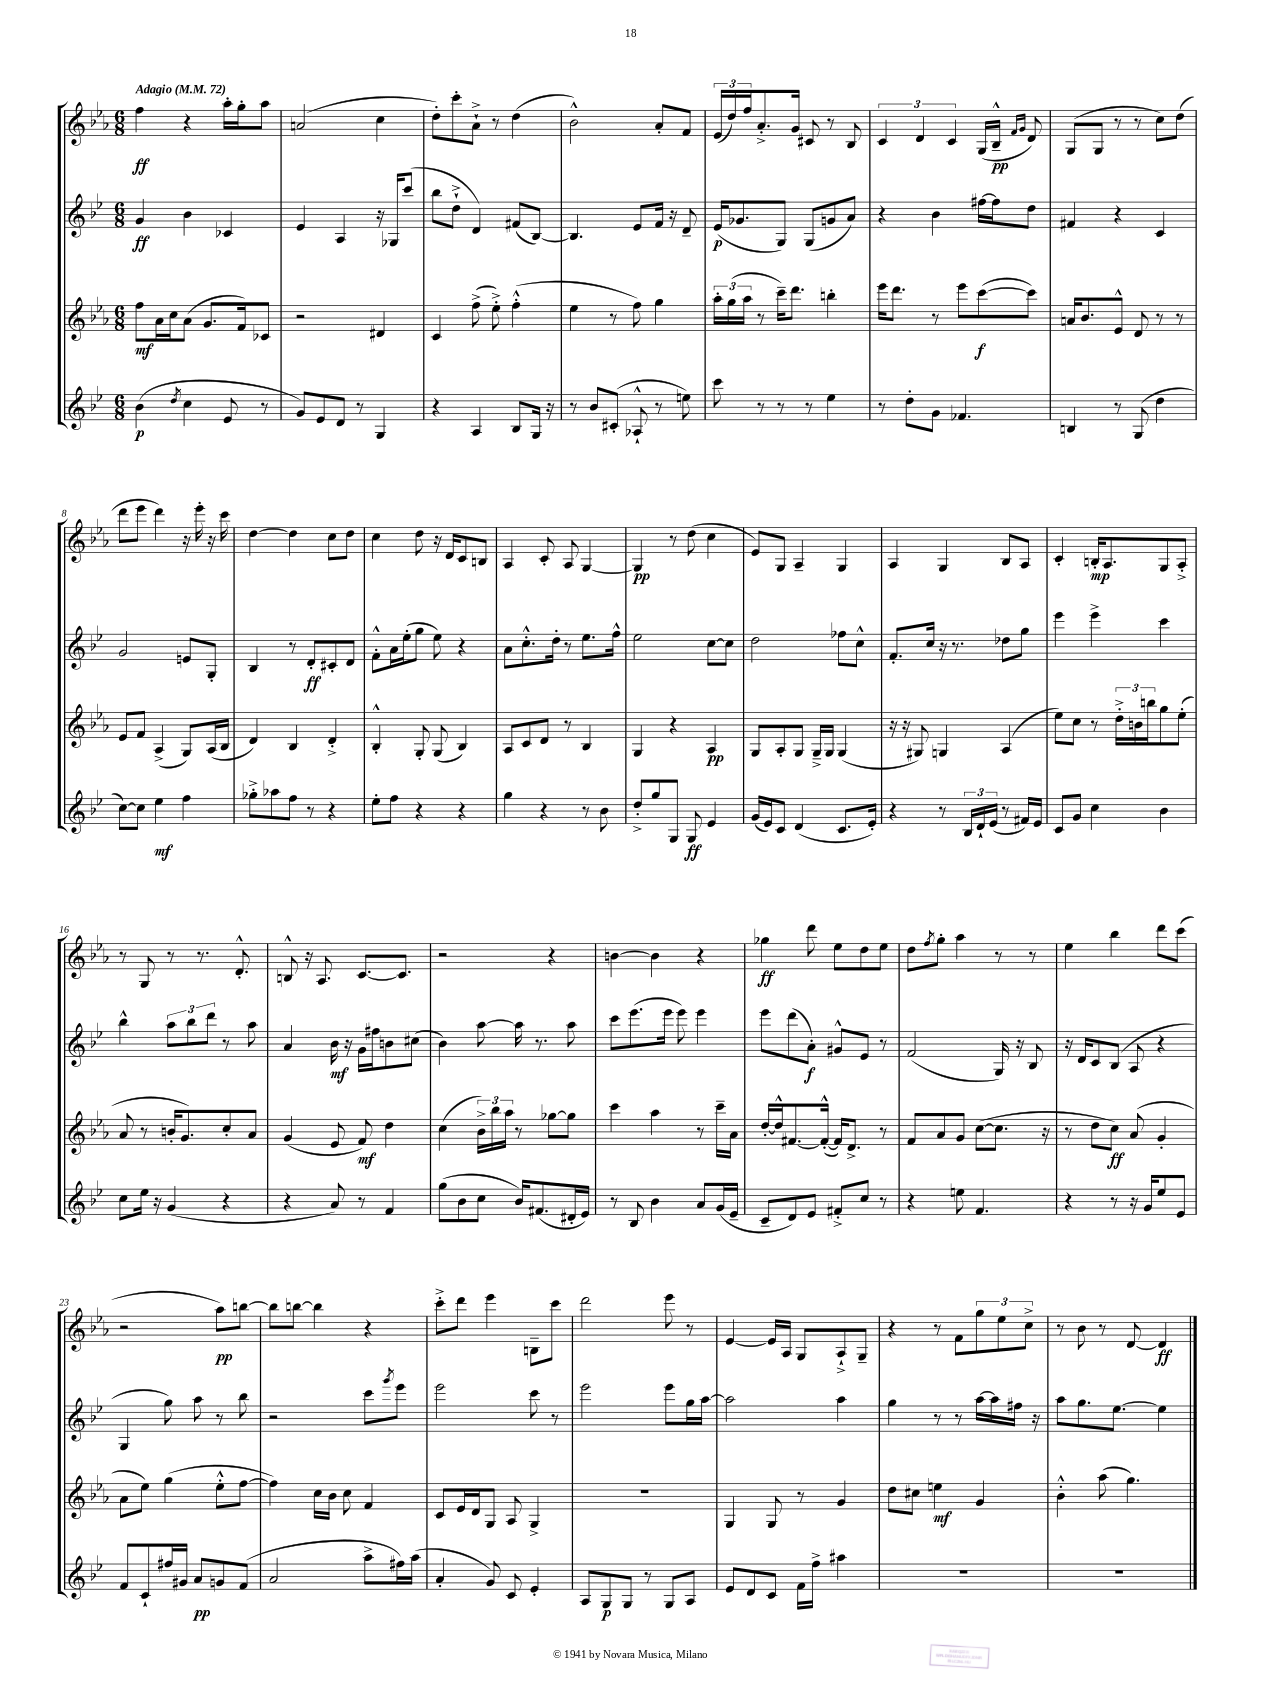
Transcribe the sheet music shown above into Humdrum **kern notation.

**kern	**dynam	**kern	**dynam	**kern	**dynam	**kern	**dynam
*part4	*part4	*part3	*part3	*part2	*part2	*part1	*part1
*staff4	*staff4	*staff3	*staff3	*staff2	*staff2	*staff1	*staff1
*clefG2	*	*clefG2	*	*clefG2	*	*clefG2	*
*k[b-e-]	*	*k[b-e-a-]	*	*k[b-e-]	*	*k[b-e-a-]	*
*M6/8	*	*M6/8	*	*M6/8	*	*M6/8	*
*MM72	*	*MM72	*	*MM72	*	*MM72	*
=1	=1	=1	=1	=1	=1	=1	=1
!	!	!	!	!	!	!LO:TX:a:B:t=Adagio	!
(4b-\	p	8ff\L	mf	4g/	ff	4ff\	ff
.	.	16a-\L	.	.	.	.	.
.	.	16cc\J	.	.	.	.	.
8qdd/	.	.	.	.	.	.	.
4cc\	.	(8a-\J	.	4b-\	.	4r	.
.	.	8.g/L	.	.	.	.	.
8e-/	.	.	.	4c-X/	.	16aa-'\LL	.
.	.	16f/k)	.	.	.	16gg'\J	.
8r	.	8c-X/J	.	.	.	8aa-\J	.
=2	=2	=2	=2	=2	=2	=2	=2
8g/L)	.	2r	.	4e-/	.	(2an/	.
8e-/	.	.	.	.	.	.	.
8d/J	.	.	.	4A/	.	.	.
8r	.	.	.	.	.	.	.
4G/	.	4d#X/	.	16r	.	4cc\	.
.	.	.	.	16G-X/KL	.	.	.
.	.	.	.	(8ccc/J	.	.	.
=3	=3	=3	=3	=3	=3	=3	=3
4r	.	4c/	.	8bb-\L	.	8dd'\L)	.
.	.	.	.	8dd`^\J	.	8ccc'\	.
4A/	.	(8ff^\	.	4d/)	.	8a-`^\J	.
.	.	8ee-'^\)	.	.	.	8r	.
8B-/L	.	(4ff'^^\	.	(8f#X/L	.	(4dd\	.
16G/Jk	.	.	.	[8B-/J)	.	.	.
16r	.	.	.	.	.	.	.
=4	=4	=4	=4	=4	=4	=4	=4
8r	.	4ee-\	.	4.B-/]	.	2b-^^\)	.
8b-/L	.	.	.	.	.	.	.
(8c#X'/J	.	8r	.	.	.	.	.
8A-X`^^/	.	8ff\)	.	8e-/L	.	.	.
8r	.	4gg\	.	16f/Jk	.	8a-'/L	.
.	.	.	.	16r	.	.	.
8een\)	.	.	.	8d~/	.	8f/J	.
=5	=5	=5	=5	=5	=5	=5	=5
8ccc\	.	24aa-'\LL	.	(16e-/KL	p	(24e-/LL	.
.	.	(24gg\	.	.	.	24dd/)	.
.	.	.	.	8.g-X/	.	.	.
.	.	24aa-\JJ	.	.	.	24ff/J	.
8r	.	8r	.	.	.	8.a-'^/	.
8r	.	16ccc~\KL)	.	8G/J)	.	.	.
.	.	8.ddd\J	.	.	.	16g/Jk	.
8r	.	.	.	(8G/L	.	8c#X/	.
4ee-\	.	4bbn'\	.	8gn/	.	8r	.
.	.	.	.	8a/J)	.	8B-/	.
=6	=6	=6	=6	=6	=6	=6	=6
8r	.	16eee-\KL	.	4r	.	6c/	.
.	.	8.ddd\J	.	.	.	.	.
8dd'\L	.	.	.	.	.	.	.
.	.	.	.	.	.	6d/	.
8g\J	.	8r	.	4b-\	.	.	.
.	.	.	.	.	.	6c/	.
4.f-X/	.	8eee-\L	.	.	.	.	.
.	.	([8ccc\	f	[16ff#X\LL	.	(16G/LL	.
.	.	.	.	16ff#\J]	.	16B-~^^/JJ	pp
.	.	.	.	.	.	16qqf/LL	.
.	.	.	.	.	.	16qqg/JJ	.
.	.	8ccc\J])	.	8dd\J	.	8d/)	.
=7	=7	=7	=7	=7	=7	=7	=7
4Bn/	.	16an/KL	.	4f#X/	.	(8G/L	.
.	.	8.b-/	.	.	.	.	.
.	.	.	.	.	.	8G/J	.
8r	.	8e-^^/J	.	4r	.	8r	.
(8G/	.	8d/	.	.	.	8r	.
4dd\	.	8r	.	4c/	.	8cc\L)	.
.	.	8r	.	.	.	(8dd\J	.
!!LO:LB:g=z
=8	=8	=8	=8	=8	=8	=8	=8
[8cc\L)	.	8e-/L	.	2g/	.	8ddd\L	.
8cc\J]	.	8f/J	.	.	.	8eee-\J	.
4ee-\	mf	(4A-^/	.	.	.	4ddd\)	.
4ff\	.	8G/L)	.	8en/L	.	16r	.
.	.	.	.	.	.	16eee-'\	.
.	.	(16A-/L	.	8G'/J	.	16r	.
.	.	16B-/JJ	.	.	.	16ccc\	.
=9	=9	=9	=9	=9	=9	=9	=9
8gg-X'^\L	.	4d/)	.	4B-/	.	[4dd\	.
8aa-X\	.	.	.	.	.	.	.
8ff\J	.	4B-/	.	8r	.	4dd\]	.
8r	.	.	.	8d'/L	ff	.	.
4r	.	4d'^/	.	8c#X'/	.	8cc\L	.
.	.	.	.	8d/J	.	8dd\J	.
=10	=10	=10	=10	=10	=10	=10	=10
8ee-'\L	.	4B-'^^/	.	8f'^^\L	.	4cc\	.
8ff\J	.	.	.	16a\L	.	.	.
.	.	.	.	(16ee-'\J	.	.	.
4r	.	8G'/	.	8gg\J	.	8dd\	.
.	.	(8G/	.	8ee-\)	.	16r	.
.	.	.	.	.	.	16d/KL	.
4r	.	4B-/)	.	4r	.	8c/	.
.	.	.	.	.	.	8Bn/J	.
=11	=11	=11	=11	=11	=11	=11	=11
4gg\	.	8A-/L	.	8a\L	.	4A-/	.
.	.	8c/	.	8.cc'^^\	.	.	.
4r	.	8d/J	.	.	.	8c'/	.
.	.	.	.	16dd'\Jk	.	.	.
.	.	8r	.	8r	.	8A-/	.
8r	.	4B-/	.	8.ee-\L	.	[4G/	.
8b-\	.	.	.	.	.	.	.
.	.	.	.	16ff^^\Jk	.	.	.
=12	=12	=12	=12	=12	=12	=12	=12
8dd'^/L	.	4G/	.	2ee-\	.	4G/]	pp
8gg/	.	.	.	.	.	.	.
8G/J	.	4r	.	.	.	8r	.
8G/	ff	.	.	.	.	(8dd\	.
4e-/	.	4A-/	pp	[8cc\L	.	4cc\	.
.	.	.	.	8cc\J]	.	.	.
=13	=13	=13	=13	=13	=13	=13	=13
(16g/LL	.	8G/L	.	2dd\	.	8e-/L)	.
16e-/J)	.	.	.	.	.	.	.
8c/J	.	8A-'/	.	.	.	8G/J	.
(4d/	.	8G/J	.	.	.	4A-~/	.
.	.	16G~^/LL	.	.	.	.	.
.	.	16G/JJ	.	.	.	.	.
8.c/L	.	(4G/	.	8ff-X\L	.	4G/	.
.	.	.	.	8cc^^\J	.	.	.
16e-'/Jk)	.	.	.	.	.	.	.
=14	=14	=14	=14	=14	=14	=14	=14
4r	.	16r	.	8.f'/L	.	4A-/	.
.	.	16r	.	.	.	.	.
.	.	8G#X/)	.	.	.	.	.
.	.	.	.	16cc/Jk	.	.	.
8r	.	4Gn/	.	16r	.	4G/	.
.	.	.	.	8.r	.	.	.
24B-/LL	.	.	.	.	.	.	.
24d`/	.	.	.	.	.	.	.
(24e-/JJ	.	.	.	.	.	.	.
8r	.	(4A-/	.	8dd-X\L	.	8B-/L	.
16f#X/LL)	.	.	.	8gg\J	.	8A-/J	.
16e-/JJ	.	.	.	.	.	.	.
=15	=15	=15	=15	=15	=15	=15	=15
8c/L	.	8ee-\L)	.	4eee-\	.	4c'/	.
8g/J	.	8cc\J	.	.	.	.	.
4cc\	.	8r	.	4eee-^\	.	16Bn'/KL	mp
.	.	.	.	.	.	8.A-/	.
.	.	24dd'^\LL	.	.	.	.	.
.	.	24bn\	.	.	.	.	.
.	.	24bbn\J	.	.	.	.	.
4b-\	.	8gg\	.	4ccc\	.	8G/	.
.	.	(8ee-'\J	.	.	.	8A-'^/J	.
!!LO:LB:g=z
=16	=16	=16	=16	=16	=16	=16	=16
8cc\L	.	8a-/	.	4bb-^^\	.	8r	.
16ee-\Jk	.	8r	.	.	.	8G/	.
16r	.	.	.	.	.	.	.
(4g/	.	16bn'/KL	.	12aa\L	.	8r	.
.	.	8.g/)	.	.	.	.	.
.	.	.	.	12bb-\	.	.	.
.	.	.	.	.	.	8.r	.
.	.	.	.	12ddd\J	.	.	.
4r	.	8cc'/	.	8r	.	.	.
.	.	.	.	.	.	8.d'^^/	.
.	.	8a-/J	.	8aa\	.	.	.
=17	=17	=17	=17	=17	=17	=17	=17
4r	.	(4g/	.	4a/	.	8Bn^^/	.
.	.	.	.	.	.	16r	.
.	.	.	.	.	.	8.A-/	.
8a/)	.	8e-/	.	16b-\	mf	.	.
.	.	.	.	16r	.	.	.
8r	.	8f/)	mf	16g\LL	.	[8.c/L	.
.	.	.	.	16ff#X\J	.	.	.
4f/	.	4dd\	.	8bn\	.	.	.
.	.	.	.	.	.	8.c/J]	.
.	.	.	.	(8cc#X\J	.	.	.
=18	=18	=18	=18	=18	=18	=18	=18
(8gg\L	.	(4cc\	.	4b-\)	.	2r	.
8b-\	.	.	.	.	.	.	.
8cc\J	.	24b-^\LL)	.	[8aa\	.	.	.
.	.	24bb-\	.	.	.	.	.
.	.	24aa-\JJ	.	.	.	.	.
16b-/KL)	.	8r	.	16aa\]	.	.	.
(8.f#X/	.	.	.	8.r	.	.	.
.	.	[8gg-X\L	.	.	.	4r	.
16d#X'/L	.	8gg-\J]	.	8aa\	.	.	.
16e-/JJ)	.	.	.	.	.	.	.
=19	=19	=19	=19	=19	=19	=19	=19
8r	.	4ccc\	.	8ccc\L	.	[4bn\	.
8B-/	.	.	.	(8.eee-\	.	.	.
4b-\	.	4aa-\	.	.	.	4b\]	.
.	.	.	.	16eee-\Jk	.	.	.
.	.	.	.	8eee-\)	.	.	.
8a/L	.	8r	.	4eee-\	.	4r	.
(16g/L	.	16ccc~\LL	.	.	.	.	.
16e-~/JJ	.	16a-\JJ	.	.	.	.	.
=20	=20	=20	=20	=20	=20	=20	=20
8c~/L	.	[16dd'/LL	.	8eee-\L	.	4gg-X\	ff
.	.	16dd^^/J]	.	.	.	.	.
8d/)	.	[8.f#X/	.	(8ddd\	.	.	.
8e-/J	.	.	.	8a'\J)	f	8ddd\	.
.	.	(16f#'^^/Jk_	.	.	.	.	.
8f#X'^/L	.	16f#/KL])	.	8g#X^^/L	.	8ee-\L	.
.	.	8.d^/J	.	.	.	.	.
8cc/J	.	.	.	8e-/J	.	8dd\	.
8r	.	8r	.	8r	.	8ee-\J	.
=21	=21	=21	=21	=21	=21	=21	=21
4r	.	8f/L	.	(2f/	.	8dd\L	.
.	.	.	.	.	.	8qff/	.
.	.	8a-/	.	.	.	8gg'\J	.
8een\	.	8g/J	.	.	.	4aa-\	.
4.f/	.	([8cc\L	.	.	.	.	.
.	.	8.cc\J]	.	16G/)	.	8r	.
.	.	.	.	16r	.	.	.
.	.	.	.	8B-/	.	8r	.
.	.	16r	.	.	.	.	.
=22	=22	=22	=22	=22	=22	=22	=22
4r	.	8r	.	16r	.	4ee-\	.
.	.	.	.	16d/KL	.	.	.
.	.	8dd\L	.	8c/	.	.	.
8r	.	8cc\J)	ff	(8B-/J	.	4bb-\	.
16r	.	(8a-/	.	8A/	.	.	.
16g/KL	.	.	.	.	.	.	.
8ee-/	.	4g'/	.	4r	.	8ddd\L	.
8e-/J	.	.	.	.	.	(8ccc\J	.
!!LO:LB:g=z
=23	=23	=23	=23	=23	=23	=23	=23
8f/L	.	8a-\L	.	4G/	.	2r	.
8c`/	.	8ee-\J)	.	.	.	.	.
16ff#X/L	.	(4gg\	.	8gg\)	.	.	.
16g#X/JJ	.	.	.	.	.	.	.
8a/L	pp	.	.	8aa\	.	.	.
8gn/	.	8ee-'^^\L	.	8r	.	8aa-\L)	pp
(8f/J	.	[8ff\J	.	8bb-\	.	[8bbn\J	.
=24	=24	=24	=24	=24	=24	=24	=24
2a/	.	4ff\])	.	2r	.	8bb\L]	.
.	.	.	.	.	.	[8bbn\J	.
.	.	16cc\LL	.	.	.	4bb\]	.
.	.	16b-\JJ	.	.	.	.	.
.	.	8cc\	.	.	.	.	.
8aa^\L	.	4f/	.	8ccc\L	.	4r	.
.	.	.	.	8qggg/	.	.	.
16ff#X\L)	.	.	.	8eee-\J	.	.	.
(16aa\JJ	.	.	.	.	.	.	.
=25	=25	=25	=25	=25	=25	=25	=25
4a'/	.	8c/L	.	2eee-\	.	8ccc'^\L	.
.	.	16e-/L	.	.	.	8ddd\J	.
.	.	16d/J	.	.	.	.	.
8g/)	.	8G/J	.	.	.	4eee-\	.
8c/	.	8A-/	.	.	.	.	.
4e-'/	.	4G^/	.	8ccc\	.	8Bn~\L	.
.	.	.	.	8r	.	8ccc\J	.
=26	=26	=26	=26	=26	=26	=26	=26
8A/L	.	2.r	.	2eee-\	.	2ddd\	.
8G/	p	.	.	.	.	.	.
8G/J	.	.	.	.	.	.	.
8r	.	.	.	.	.	.	.
8G/L	.	.	.	8eee-\L	.	8eee-\	.
8A/J	.	.	.	16gg\L	.	8r	.
.	.	.	.	[16aa\JJ	.	.	.
=27	=27	=27	=27	=27	=27	=27	=27
8e-/L	.	4G/	.	2aa\]	.	[4e-/	.
8d/	.	.	.	.	.	.	.
8c/J	.	8G/	.	.	.	16e-/LL]	.
.	.	.	.	.	.	16A-/JJ	.
16f\LL	.	8r	.	.	.	8G/L	.
16ff^\JJ	.	.	.	.	.	.	.
4aa#X\	.	4g/	.	4aa\	.	8A-`^/	.
.	.	.	.	.	.	8G~/J	.
=28	=28	=28	=28	=28	=28	=28	=28
2.r	.	8dd\L	.	4gg\	.	4r	.
.	.	8cc#X\J	.	.	.	.	.
.	.	4een\	mf	8r	.	8r	.
.	.	.	.	8r	.	8f\L	.
.	.	4g/	.	[16aa\LL	.	12gg\	.
.	.	.	.	16aa\]	.	.	.
.	.	.	.	.	.	12ee-\	.
.	.	.	.	16ff#X\JJ	.	.	.
.	.	.	.	.	.	12cc^\J	.
.	.	.	.	16r	.	.	.
=29	=29	=29	=29	=29	=29	=29	=29
2.r	.	4b-'^^\	.	8aa\L	.	8r	.
.	.	.	.	8.gg\	.	8b-\	.
.	.	(8aa-\	.	.	.	8r	.
.	.	.	.	[8.ee-\J	.	.	.
.	.	4.gg\)	.	.	.	[8d/	.
.	.	.	.	4ee-\]	.	4d/]	ff
==	==	==	==	==	==	==	==
*-	*-	*-	*-	*-	*-	*-	*-
